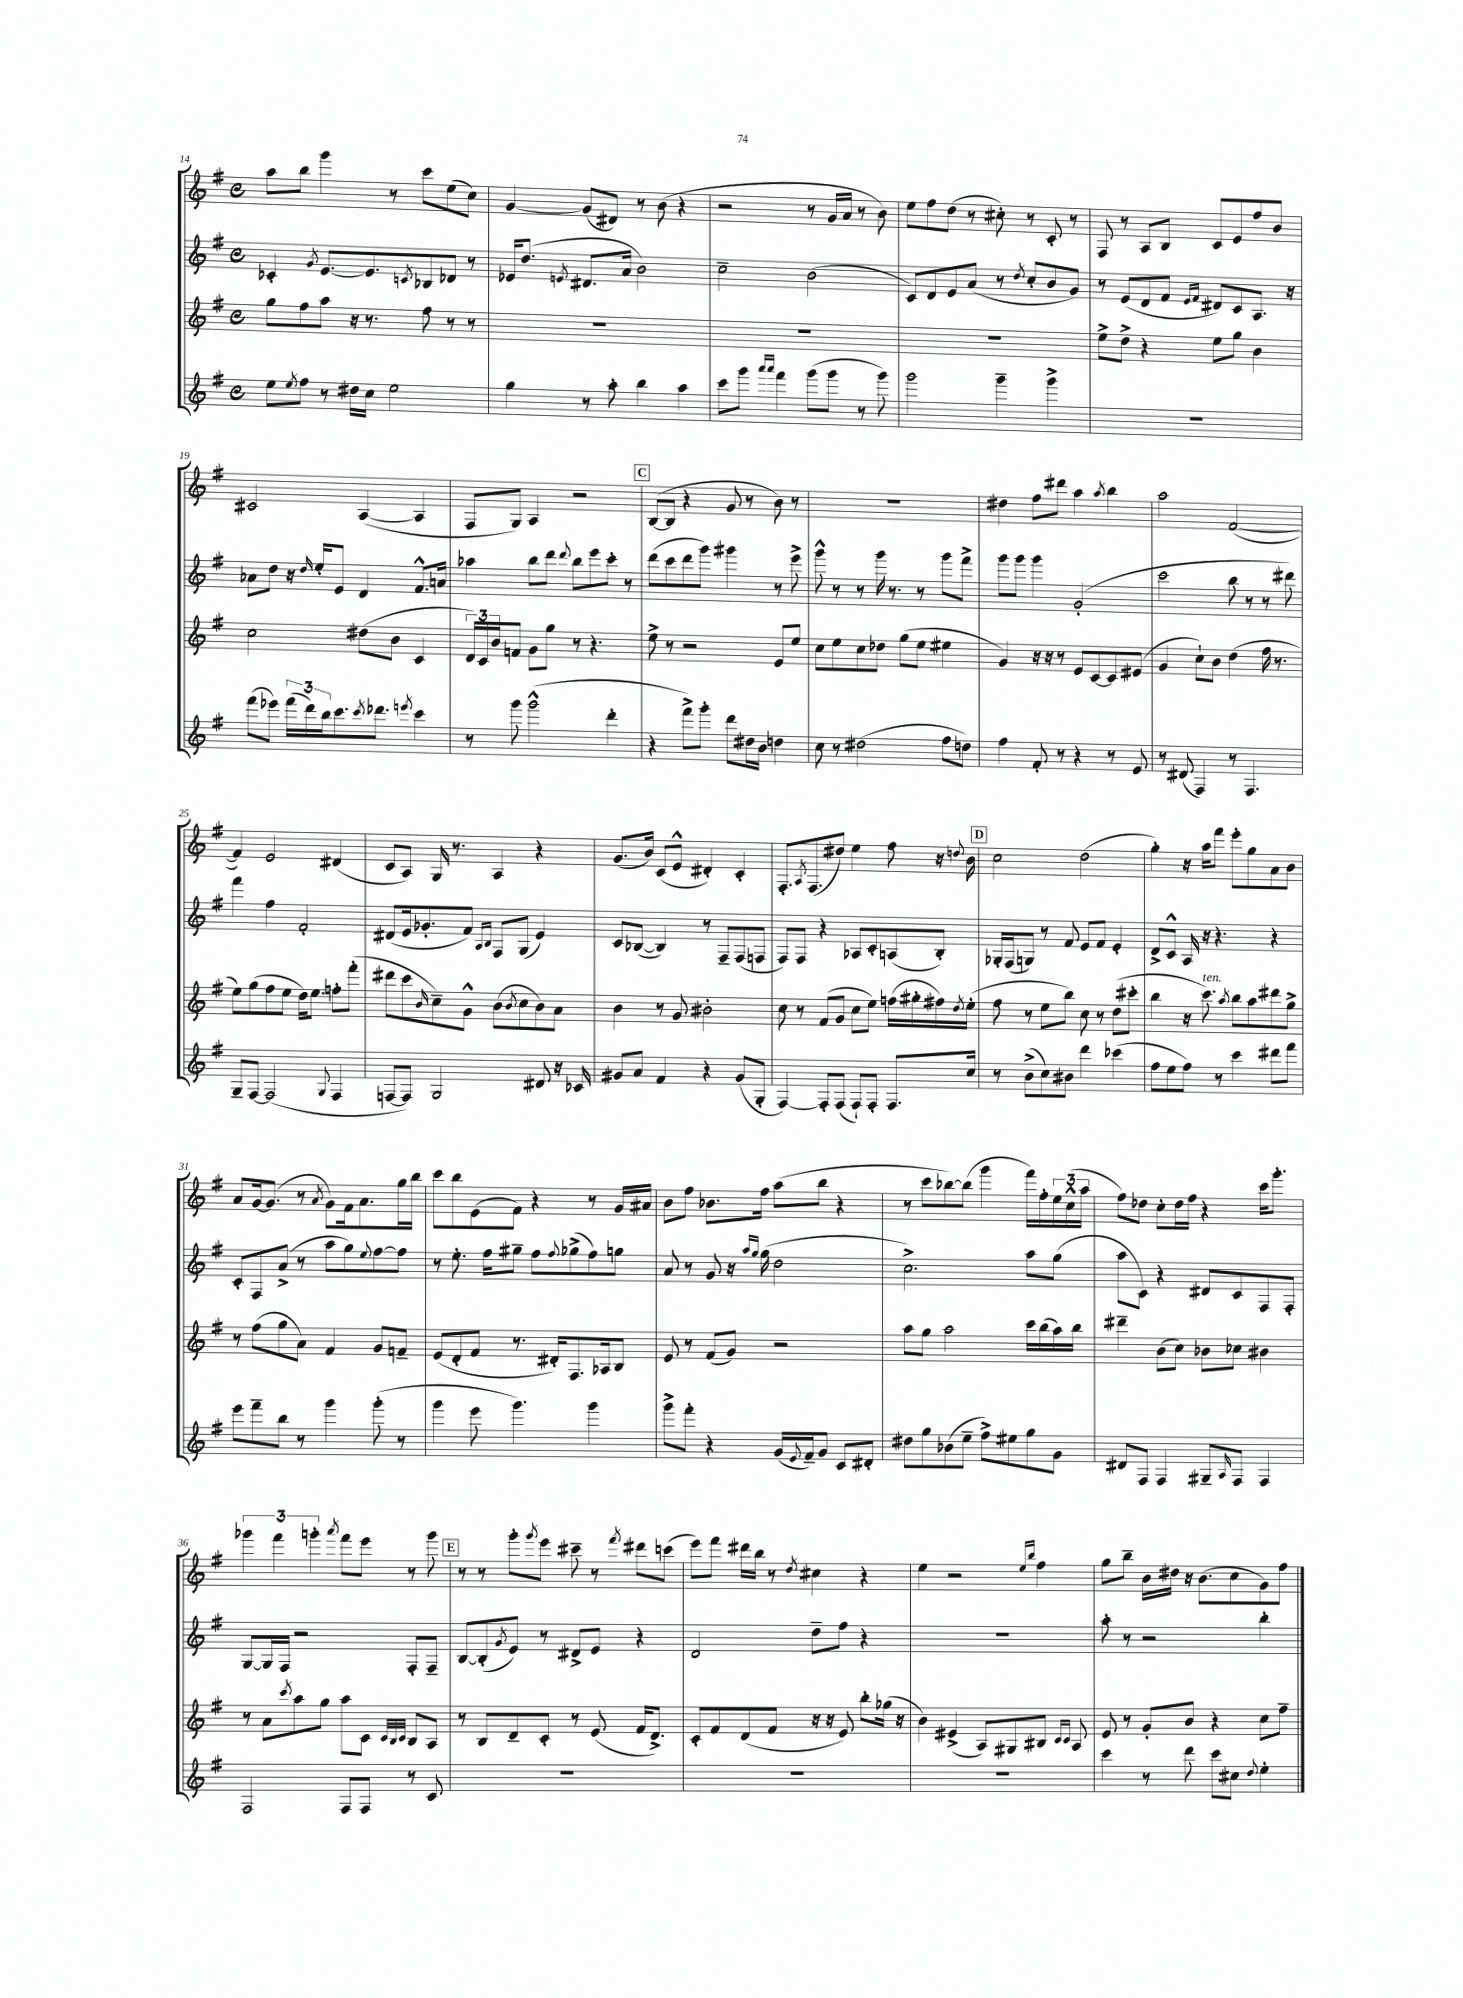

**kern	**kern	**kern	**kern
*part4	*part3	*part2	*part1
*staff4	*staff3	*staff2	*staff1
*clefG2	*clefG2	*clefG2	*clefG2
*k[f#]	*k[f#]	*k[f#]	*k[f#]
*M4/4	*M4/4	*M4/4	*M4/4
*met(c)	*met(c)	*met(c)	*met(c)
=14	=14	=14	=14
8ee\L	8gg\L	4c-X'/	8aa\L
8qee/	.	.	.
8ff#\J	8ff#\	.	8bb\J
.	.	8qg/	.
8r	8aa\J	[8.e/L	4ggg\
16dd#X\LL	16r	.	.
16cc\JJ	8.r	8.e/]	.
2ee\	.	.	8r
.	.	8qcn/	.
.	8ff#\	8B-X/	8ccc\L
.	8r	8d-X/J	(8ee\
.	8r	8r	8cc\J)
=15	=15	=15	=15
4gg\	1r	16e-X/KL	[4g/
.	.	(8.dd/J	.
.	.	8qen/	.
8r	.	8.d#X/L	(8g/L]
8aa'\	.	.	8d#X/J)
.	.	16a/Jk	.
4bb\	.	2b\)	8r
.	.	.	(8b\
4aa\	.	.	4r
=16	=16	=16	=16
8ccc\L	1r	2cc~\	2r
8ggg\J	.	.	.
16qqaaa/LL	.	.	.
16qqaaa/JJ	.	.	.
4fff#\	.	.	.
(8ggg\L	.	(2b\	8r
8ggg\J	.	.	16g/LL
.	.	.	16a/JJ
8r	.	.	8r
8ggg\)	.	.	8b\)
=17	=17	=17	=17
2ggg\	1r	8c/L)	8ee\L
.	.	8d/	8ff#\
.	.	8e/	(8dd\J
.	.	(8a/J	8r
4ggg~\	.	8r	8cc#X'\)
.	.	8qdd/	.
.	.	8cc'/L	8r
4ggg^\	.	8b/	8c'/
.	.	8g/J)	8r
=18	=18	=18	=18
1r	8ee^\L	8r	8F#/
.	8dd^\J	(8e/L	8r
.	4r	8d/	8A/L
.	.	8f#/J	8B/J
.	.	16qqe/LL	.
.	.	16qqf#/JJ	.
.	8ee\L	8d#X/L)	8c/L
.	8gg\J	8c/	8e/
.	4b\	8.A/J	8ff#/
.	.	.	8b/J
.	.	16r	.
!!LO:LB:g=z
=19	=19	=19	=19
(8fff#\L	2cc\	8a-X\L	2c#X/
8eee-X\J)	.	8dd\J	.
(24fff#\LL	.	16r	.
24ddd\)	.	.	.
.	.	16qqdd/	.
.	.	16ee'/KL	.
24bb\J	.	.	.
8.ccc\	.	8e/J	.
.	(8dd#X\L	4d/	([4A/
8qccc/	.	.	.
8.ddd-X\J	.	.	.
.	8b\J	.	.
8qeeen/	.	.	.
4ccc\	4c/	8.f#^^/L	4A/]
.	.	16an/Jk	.
=20	=20	=20	=20
8r	24d/LL)	4aa-X\	8F#/L
.	24c/	.	.
.	24b/J	.	.
8ggg\	8fn/J	.	8G/J)
(2ggg^^\	8g\L	8bb\L	4A/
.	8gg\J	8ddd\J	.
.	.	8qqddd/	.
.	8r	8bb\L	2r
.	4.r	8eee\	.
4ddd'\	.	8ccc'\J	.
.	.	8r	.
!!LO:REH:place=s1:t=C
=21	=21	=21	=21
4r	8ee^\	(8ddd\L	([8B/L
.	8r	8ccc\	8B/J]
8fff#^\L)	2r	8ddd\	4r
8ggg'\J	.	8ggg\J)	.
8ddd\L	.	4ggg#X\	8g/
16dd#X\L	.	.	8r
16b\JJ	.	.	.
4ddn\	8e/L	8r	8b\)
.	8ee/J	8eee^\	8r
=22	=22	=22	=22
8cc\	8cc\L	8ggg^^\	1r
8r	8ee\	8r	.
(2dd#X\	8cc\	8r	.
.	8dd-X\J	16ggg\	.
.	.	8.r	.
.	(8gg\L	.	.
.	8ee\J	8r	.
8ff#\L	4ee#X\	8ggg\L	.
8ddn\J)	.	8fff#^\J	.
=23	=23	=23	=23
4ff#\	4g/)	8ggg\L	4dd#X\
.	.	8ggg\J	.
8f#'/	16r	4ggg\	8ff#\L
.	16r	.	.
8r	8r	.	8ddd#X\J
4r	8e/L	(2g'/	4aa\
.	[8c/	.	.
.	.	.	8qaa/
8r	8c/]	.	4bb\
8e/	(8e#X/J	.	.
=24	=24	=24	=24
8r	4g/	2ccc\	2aa\
(8d#X/	.	.	.
4F#/)	8cc`\L)	.	.
.	8b\J	.	.
8r	(4dd\	8bb\	([2f#/
4.F#/	.	8r	.
.	16ff#\	8r	.
.	8.r	.	.
.	.	8ddd#X\)	.
!!LO:LB:g=z
=25	=25	=25	=25
8G~/L	8ee\L)	4fff#\	4f#/])
[8F#/J	(8gg\	.	.
(2F#/]	8ff#\	4ff#\	2e/
.	8ee\J	.	.
.	16dd\KL)	2f#'/	.
.	8.ee\J	.	.
8qqG/	.	.	.
4F#/	8ffn'\L	.	(4d#X/
.	(8fff#'\J	.	.
=26	=26	=26	=26
[8Fn/L	8ddd#X\L	(8d#X/L	8c/L
8F/J])	8ccc\	16e/k	8A/J)
.	.	8.g-X'/	.
.	16qqb/	.	.
2G/	8cc~\)	.	16G/
.	.	.	8.r
.	8g^^\J	8f#/J)	.
.	.	16qqA/LL	.
.	.	16qqB/JJ	.
.	(8b\L	8F#/L	4A/
.	8qb/	.	.
.	8cc\	(8G/J	.
8d#X/	8b\)	4e/)	4r
16r	8a\J	.	.
16c-X/	.	.	.
=27	=27	=27	=27
8g#X/L	4b\	8c/L	(8.g/L
8a/J	.	([8B-X/J	.
.	.	.	16b/Jk)
4f#/	8r	4B-/])	(8c/L
.	8g/	.	8e^^/J
4r	2b#X'\	8r	4d#X'/)
.	.	8F#~/L	.
(8g#/L	.	(8F#/	4c'/
8G'/J	.	8Fn/J	.
=28	=28	=28	=28
[4F#/)	8cc\	8F#/L)	8.F#'/L
.	8r	8F#/J	.
.	.	.	8qA/
.	.	.	(8.F#/
8F#'/L]	(8f#/L	4r	.
(8F#/J	8g/J	.	8dd#X/J)
8F#`/L)	8cc\L	8A-X/L	4ee\
8F#'/J	8ee\J)	8c'/	.
8.F#/L	(16ffn\LL	(8An/	8ff#\
.	16gg#X'\	.	.
.	16ff#X\)	8B'/J)	16r
.	8qdd/	.	8qqddn/
16cc/Jk	(16ee'\JJ	.	16b\
!!LO:REH:place=s1:t=D
=29	=29	=29	=29
8r	8ff#\	16G-X'/LL	2cc\
.	.	(16F#/J	.
(8b^\L	8r	8Gn/J)	.
8cc\)	8ee\L	8r	.
8b#X\J	8bb\J)	8f#/	.
4ddd\	8cc\	8e/L	(2dd\
.	8r	8f#/J	.
(4ccc-X\	(8dd\L	4e'/	.
.	8ccc#X'\J	.	.
=30	=30	=30	=30
8ff#\L	4bb\	8d^/L	4gg'\)
8ee\	.	8c^^/J	.
8ff#\J)	16r	16A/	16r
!	!LO:TX:a:i:t=ten.	!	!
.	8.ccc\)	16r	16aa\KL
8r	.	4.r	8fff#\J
.	8qaa/	.	.
4ccc\	8bb\L	.	8eee'\L
.	8aa\	.	8gg\
8ddd#X\L	8ddd#X\	4r	8a\
8fff#\J	8gg^\J	.	8b\J
!!LO:LB:g=z
=31	=31	=31	=31
8eee\L	8r	8c'/L	8a/L
8fff#~\	(8ff#\L	8F#/	[16g/k
.	.	.	(8.g/J]
8bb\J	8gg\	(8a^/J	.
8r	8a\J)	8r	8r
.	.	.	8qa/
4ggg\	4f#/	8aa\L	8g\L)
.	.	8gg\)	16f#\k
.	.	.	8.a\
.	.	8qqee/	.
(8ggg'\	8g/L	[8ff#\	.
8r	8fn~/J	8ff#\J]	16gg\L
.	.	.	16bb\JJ
=32	=32	=32	=32
4ggg\	(8e/L	8r	8ccc\L
.	8d'/	8.ee'\	8bb\
8eee\	8f#/J	.	(8e\
.	.	16ff#\KL	.
4.ggg\)	8.r	8gg#X~\J	8f#\J)
.	.	8ff#\L	4r
.	16d#X'/KL)	.	.
.	.	8qqff#/	.
.	8.F#/	(8gg-X^\	.
4ggg\	.	8ff#\)	8r
.	16A-X/k	.	.
.	8B/J	8ggn\J	16g/LL
.	.	.	16a#X/JJ
=33	=33	=33	=33
8ggg^\L	8e/	8a/	8b\L
8fff#'\J	8r	8r	8ff#\J
4r	(8f#/L	8g/	8.b-X\L
.	8g/J)	16r	.
.	.	16qqaa/LL	.
.	.	16qqgg/JJ	.
.	.	(16gg\	16ff#\Jk
(16g/LL	2r	2dd\	(8aa\L
8qqe/	.	.	.
16f#~/J)	.	.	.
8g/J	.	.	8bb\J
8c/L	.	.	4r
8d#X'/J	.	.	.
=34	=34	=34	=34
8dd#X\L	8aa\L	2.cc^\)	8r
8gg\	8gg\J	.	8ccc\L
(8b-X\	2aa\	.	[8bb-X\)
8ee~\J	.	.	(8bb-\J]
8ff#^\L)	.	.	4ggg\
8ee#X\	.	.	.
8gg\	16ccc\LL	8aa\L	16fff#\LL)
.	(16bb\	.	16ff#'\
8g\J	16aa\)	(8gg\J	24ee\
.	.	.	(24cc^^\
.	16bb\JJ	.	.
.	.	.	24aa\JJ
=35	=35	=35	=35
8d#X/L	4ddd#X~\	8aa\L	8ff#\L)
8F#/J	.	8c\J)	8dd-X\J
4F#/	(8b\L	4r	8cc'\L
.	8cc\J)	.	16dd-\L
.	.	.	16ff#\JJ
8G#X~/L	8b-X\L	8d#X/L	4r
16qqA/	.	.	.
8F#/J	8cc-X\J	8c/	.
4F#/	4b#X\	8F#/	16ccc\KL
.	.	.	8.ggg'\J
.	.	8F#'/J	.
!!LO:LB:g=z
=36	=36	=36	=36
2F#/	8r	[8G/L	6ggg-X\
.	8a\L	16G/L]	.
.	.	.	6fff#\
.	.	16F#/JJ	.
.	8qccc/	.	.
.	8aa\	2r	.
.	.	.	6gggn'\
.	8gg\J	.	.
.	.	.	8qaaa/
8F#/L	8aa\L	.	8fff#\L
8F#/J	8c\J	.	8eee\J
.	32qqc/LLL	.	.
.	32qqB/	.	.
.	32qqc/JJJ	.	.
8r	8B/L	8F#'/L	8r
8c/	8A/J	8F#~/J	8ggg\
!!LO:REH:place=s1:t=E
=37	=37	=37	=37
1r	8r	[8B/L	8r
.	8B/L	(8B'/]	8r
.	.	8qg/	.
.	8d~/	8e/J)	8ggg'\L
.	.	.	8qggg/
.	8c'/J	8r	8eee\J
.	8r	8d#X^/L	8ccc#X~\
.	(8e/	8e/J	8r
.	.	.	8qfff#/
.	16f#/KL	4r	8ddd#X\L
.	8.d^/J)	.	.
.	.	.	(8cccn\J
=38	=38	=38	=38
1r	8c'/L	2d/	8eee\L)
.	8f#/	.	8fff#\J
.	(8d/	.	16ddd#X\LL
.	.	.	16bb\JJ
.	8f#/J	.	8r
.	.	.	8qdd/
.	16r	8dd~\L	4cc#X\
.	16r	.	.
.	8e/)	8ff#\J	.
.	8bb'\L	4r	4r
.	(16gg-X\Jk	.	.
.	16r	.	.
=39	=39	=39	=39
1r	4b\)	1r	4ee\
.	(4e#X^/	.	2r
.	8A/L)	.	.
.	8G#X/	.	.
.	.	.	16qqee/LL
.	.	.	16qqbb/JJ
.	8B#X/J	.	4ff#\
.	16qqc/LL	.	.
.	16qqc/JJ	.	.
.	8A/	.	.
=40	=40	=40	=40
4ccc\	8e/	8aa'\	8gg\L
.	8r	8r	8bb~\J
8r	8g'/L	2r	16b\LL
.	.	.	16dd#X\JJ
8ddd\	8b/J	.	16r
.	.	.	(8.b\L
8ccc\L	4r	.	.
8cc#X\J	.	.	8cc\
8qqdd/	.	.	.
4ee'\	8cc\L	4bb'\	8g\)
.	8ff#~\J	.	8ff#\J
==	==	==	==
*-	*-	*-	*-
